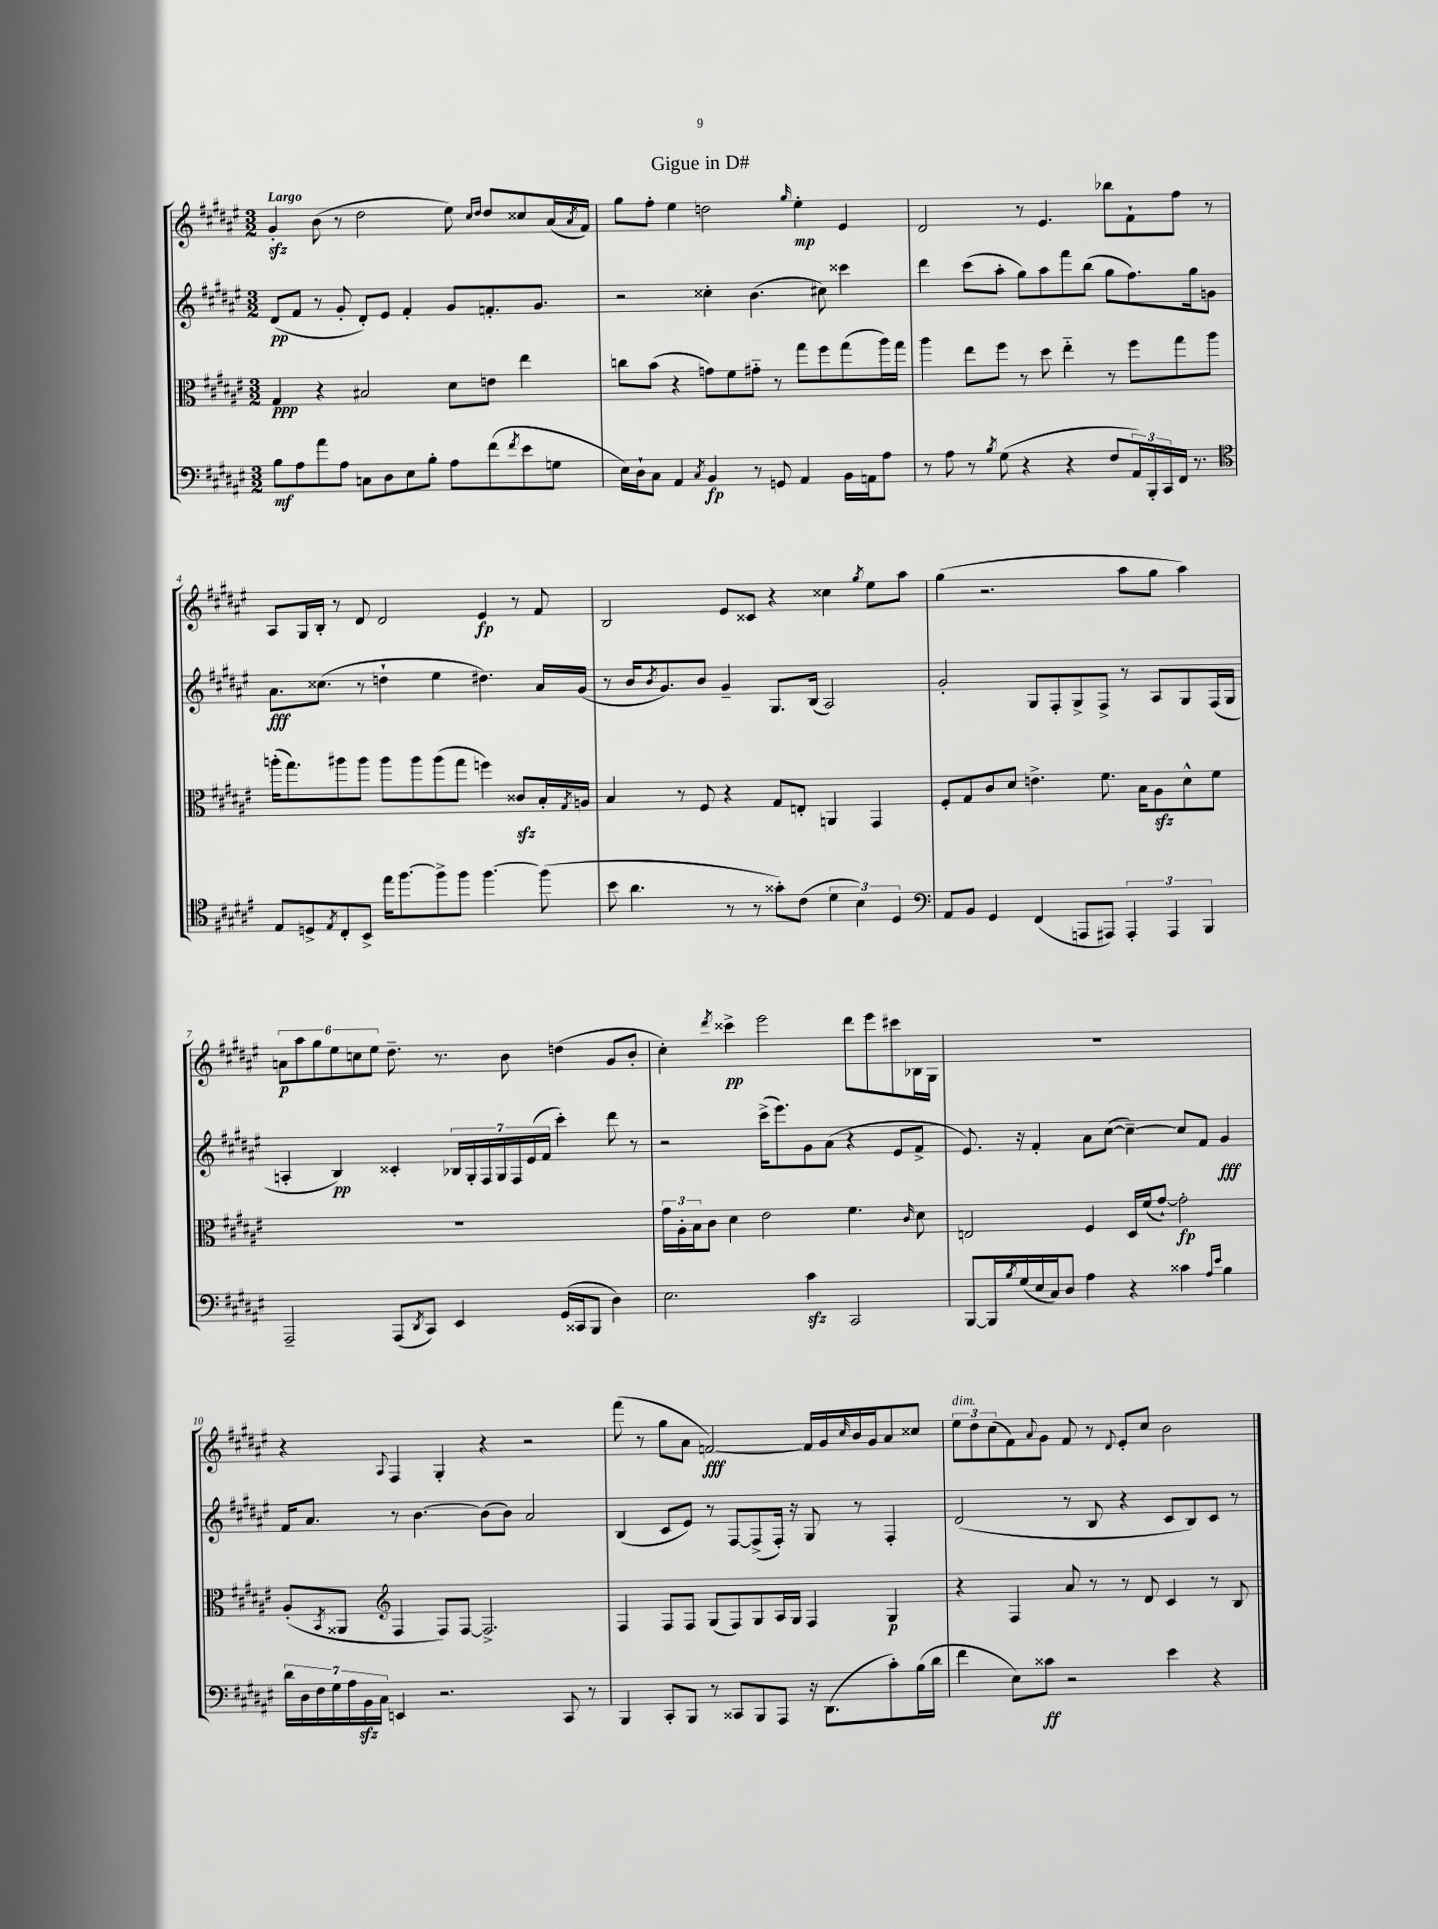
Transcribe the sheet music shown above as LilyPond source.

\header { title = "Gigue in D#" }
<<
\new StaffGroup <<
\new Staff = "s0" {
    \clef treble \key fis \major \numericTimeSignature \time 3/2 \tempo "Largo"
    gis'4-.\sfz b'8( r8 dis''2 eis''8) \grace { cis''16 dis''16 } dis''8 cisis''8 ais'16( \acciaccatura { ais'8 } fis'16) |
    gis''8 fis''8-. eis''4 d''2 \grace { gis''16 } eis''4-.\mp eis'4 |
    dis'2 r8 eis'4. bes''8 fis'8-! fis''8 r8 |
    ais8 gis16 b16-. r8 dis'8 dis'2 eis'4\fp r8 fis'8 |
    b2 eis'8 cisis'8 r4 cisis''4 \acciaccatura { gis''8 } eis''8 ais''8 |
    gis''4( r2. ais''8 gis''8 ais''4) |
    \tuplet 6/4 { a'8\p ais''8 gis''8 eis''8 c''8 eis''8 } dis''8.-- r8. b'8 d''4( gis'8 b'8-. |
    cis''4-.) \acciaccatura { dis'''8 } cisis'''4->\pp eis'''2 dis'''8 eis'''8 cis'''8 bes16 gis16 |
    R1. |
    r4 \appoggiatura { ais8 } fis4 gis4-. r4 r2 |
    fis'''8( r8 gis''8 ais'8 f'2~\fff) f'16 gis'16 \grace { cis''16 } b'16 gis'16 ais'8 cisis''8 |
    \tuplet 3/2 { eis''8^\markup { \italic "dim." } dis''8 cis''8( } fis'8) \appoggiatura { ais'8 } gis'8 fis'8 r8 \appoggiatura { dis'8 } eis'8-. cis''8 b'2 \bar "|." |
}
\new Staff = "s1" {
    \clef treble \key fis \major \numericTimeSignature \time 3/2
    dis'8\pp( fis'8 r8 gis'8-. dis'8-.) eis'8 fis'4-. gis'8 f'8.-. gis'8. |
    r2 cisis''4-. b'4.( cis''8) cisis'''4 |
    dis'''4 cis'''8( ais''8-. gis''8) ais''8 fis'''8 b''8( gis''8 fis''8.) gis''16 g'8 |
    ais'8.\fff cisis''8.( r8 d''4-! eis''4 dis''4.) ais'16 gis'16( |
    r8 b'16 \acciaccatura { b'8 } gis'8.) b'8 gis'4-- gis8. b16( ais2) |
    gis'2-. gis8 fis8-. gis8-> fis8-> r8 ais8 gis8 fis16( gis16 |
    a4-. b4\pp) cisis'4-. \tuplet 7/4 { bes16 gis16-. fis16 gis16 fis16 eis'16( fis'16 } cis'''4-.) dis'''8 r8 |
    r2 cis'''16->( eis'''8.) gis'8 ais'8( r4 eis'8 fis'8-> |
    eis'8.) r16 fis'4-. ais'8 cis''8~( cis''4~--) cis''8 fis'8 gis'4\fff |
    fis'16 ais'8. r8 b'4.~ b'8( b'8) ais'2 |
    b4( cis'8 eis'8) r8 fis8~ fis8->( fis16-.) r16 gis8 r8 fis4-. |
    dis'2( r8 b8 r4 cis'8 b8) cis'8 r8 \bar "|." |
}
\new Staff = "s2" {
    \clef alto \key fis \major \numericTimeSignature \time 3/2
    gis4\ppp r4 bis2 dis'8 e'8 eis''4 |
    c''8 b'8( r4 g'8) fis'8 gis'8-_ r8 gis''8 fis''8 gis''8( ais''16) gis''16 |
    ais''4 eis''8 fis''8 r8 dis''8 eis''4-_ r8 fis''8 gis''8 ais''8 |
    a''16-.( gis''8.) ais''8 ais''8 ais''8 ais''8 ais''8( gis''8 f''4) cisis'8\sfz b16-. \acciaccatura { gis8 } a16 |
    b4 r8 fis8 r4 gis8 e8-. a,4 gis,4 |
    fis8-. gis8 cis'8 dis'8 e'4.-> fis'8. b16 ais8\sfz dis'8-^ fis'8 |
    R1. |
    \tuplet 3/2 { gis'16 ais16-. b16 } cis'8 dis'4 eis'2 fis'4. \grace { cis'16 } dis'8 |
    e2 fis4 dis16 fis'16( gis'8~-!) gis'2-.\fp |
    ais8-.( \acciaccatura { b,8 } aisis,8 \clef treble fis4 fis8) fis8~ fis2.-> |
    fis4 fis8 fis8 gis8( fis8) gis8 ais16 gis16 fis4 gis4\p |
    r4 fis4 ais'8 r8 r8 dis'8 cis'4 r8 b8 \bar "|." |
}
\new Staff = "s3" {
    \clef bass \key fis \major \numericTimeSignature \time 3/2
    b8\mf ais8 ais'8 ais8 c8 dis8 eis8 b8-. ais8 fis'8( \acciaccatura { fis'8 } eis'8 g8 |
    eis16) dis16-! cis8 ais,4 \acciaccatura { cis8 } b,4\fp r8 g,8 ais,4 b,16 a,16 ais8 |
    r8 ais8 r8 \acciaccatura { b8 } gis8( r4 r4 fis8 \tuplet 3/2 { ais,16) b,,16-. cis,16 } fis,16 r8. |
    \clef tenor eis8 d8-> \acciaccatura { eis8 } cis8-. b,8-> eis''16 fis''8.~ fis''8-> fis''8 fis''4.~ fis''8( |
    b'8 ais'4. r8 r8 gisis'8-.) cis'8( \tuplet 3/2 { dis'4 b4) dis4 } |
    \clef bass ais,8 b,8 gis,4 fis,4( a,,8 ais,,8) \tuplet 3/2 { ais,,4-. ais,,4 b,,4 } |
    ais,,2-- ais,,8( \acciaccatura { dis,8 } cis,8) eis,4 gis,16( cisis,16 b,,8 dis4) |
    eis2. cis'4\sfz cis,2 |
    b,,8~ b,,16 \acciaccatura { b8 } gis16( eis16 cis16) dis8 ais4 r4 cisis'4 \grace { ais16 eis'16 } b4 |
    \tuplet 7/4 { dis'16 dis16 fis16 gis16 ais16 b,16\sfz cis16 } e,4 r2. cis,8 r8 |
    b,,4 cis,8-. b,,8 r8 cisis,8 b,,8 ais,,8 r16 dis,8.( cis'8-.) b16( dis'16 |
    fis'4 eis8) cisis'8\ff r2 eis'4 r4 \bar "|." |
}
>>
>>
